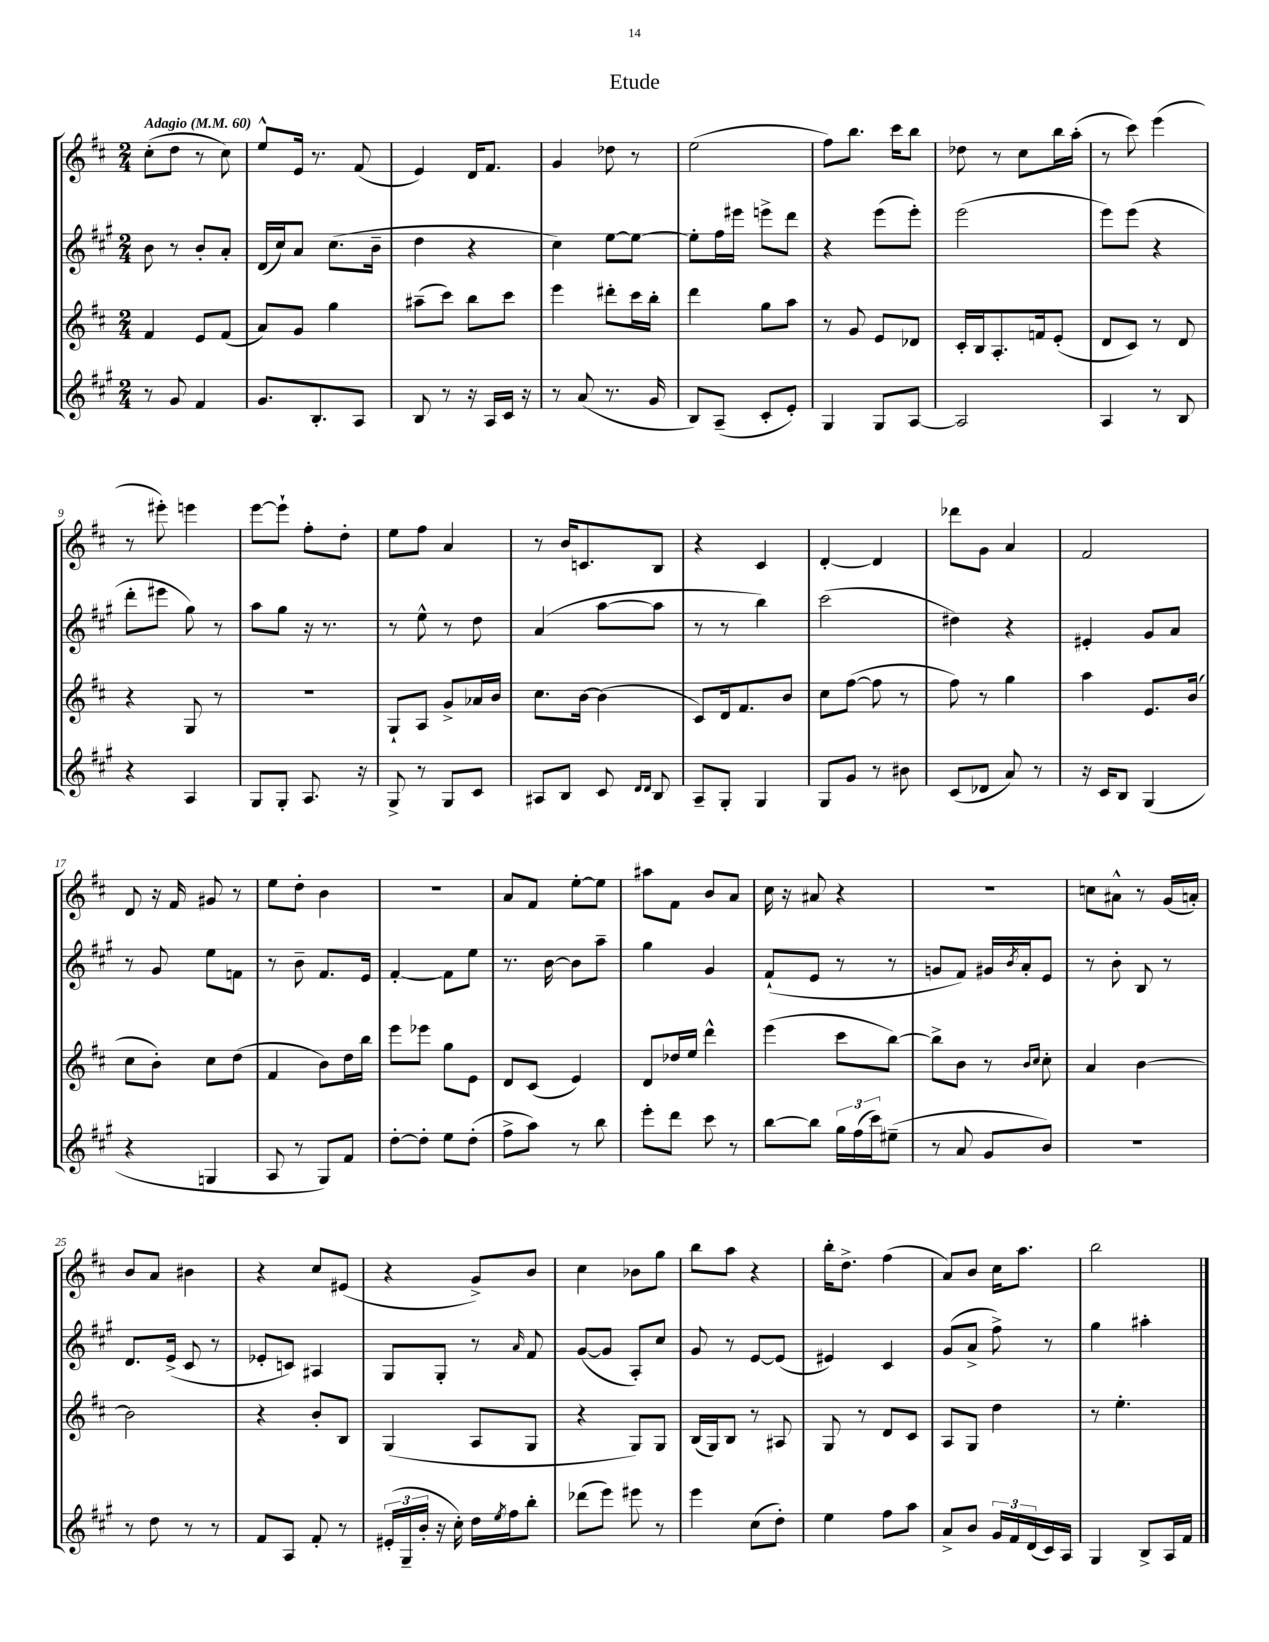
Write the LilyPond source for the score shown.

\header { title = "Etude" }
<<
\new StaffGroup <<
\new Staff = "s0" {
    \clef treble \key d \major \numericTimeSignature \time 2/4 \tempo "Adagio" 4 = 60
    cis''8-.( d''8 r8 cis''8) |
    e''8-^ e'16 r8. fis'8( |
    e'4) d'16 fis'8. |
    g'4 des''8 r8 |
    e''2( |
    fis''8) b''8. cis'''16 b''8 |
    des''8 r8 cis''8 b''16 a''16-.( |
    r8 cis'''8) e'''4( |
    r8 eis'''8-.) e'''4 |
    e'''8~ e'''8-! fis''8-. d''8-. |
    e''8 fis''8 a'4 |
    r8 b'16 c'8. b8 |
    r4 cis'4 |
    d'4~-. d'4 |
    des'''8 g'8 a'4 |
    fis'2 |
    d'8 r16 fis'16 gis'8 r8 |
    e''8 d''8-. b'4 |
    R2 |
    a'8 fis'8 e''8~-. e''8 |
    ais''8 fis'8 b'8 a'8 |
    cis''16 r16 ais'8 r4 |
    r2 |
    c''8 ais'8-^ r8 g'16( a'16-.) |
    b'8 a'8 bis'4 |
    r4 cis''8 eis'8( |
    r4 g'8->) b'8 |
    cis''4 bes'8 g''8 |
    b''8 a''8 r4 |
    b''16-. d''8.-> fis''4( |
    a'8) b'8 cis''16 a''8. |
    b''2 \bar "|." |
}
\new Staff = "s1" {
    \clef treble \key a \major \numericTimeSignature \time 2/4
    b'8 r8 b'8-. a'8-. |
    d'16( cis''16) a'8 cis''8.( b'16-- |
    d''4 r4 |
    cis''4) e''8~ e''8~ |
    e''8-. fis''16 eis'''16 e'''8-> d'''8 |
    r4 e'''8( e'''8-.) |
    e'''2( |
    e'''8) e'''8( r4 |
    d'''8-. eis'''8 gis''8) r8 |
    a''8 gis''8 r16 r8. |
    r8 e''8-^ r8 d''8 |
    a'4( a''8~ a''8 |
    r8 r8 b''4) |
    cis'''2( |
    dis''4) r4 |
    eis'4-. gis'8 a'8 |
    r8 gis'8 e''8 f'8 |
    r8 b'8-- fis'8. e'16 |
    fis'4~-. fis'8 e''8 |
    r8. b'16~ b'8 a''8-- |
    gis''4 gis'4 |
    fis'8-!( e'8 r8 r8 |
    g'8 fis'8) gis'16 \acciaccatura { b'8 } a'16-. e'8 |
    r8 b'8-. b8 r8 |
    d'8. e'16->( cis'8 r8 |
    ees'8-. c'8) ais4 |
    gis8 gis8-. r8 \grace { a'16 } fis'8 |
    gis'8~( gis'8 a8-.) cis''8 |
    gis'8 r8 e'8~ e'8( |
    eis'4) cis'4 |
    gis'8( a'8-> fis''8->) r8 |
    gis''4 ais''4-. \bar "|." |
}
\new Staff = "s2" {
    \clef treble \key d \major \numericTimeSignature \time 2/4
    fis'4 e'8 fis'8( |
    a'8) g'8 g''4 |
    ais''8--( cis'''8) b''8 cis'''8 |
    e'''4 dis'''8-. cis'''16 b''16-. |
    d'''4 g''8 a''8 |
    r8 g'8 e'8 des'8 |
    cis'16-. b16 a8.-. f'16 e'8-.( |
    d'8 cis'8) r8 d'8 |
    r4 g8 r8 |
    R2 |
    g8-! a8 g'8-> aes'16 b'16 |
    cis''8. b'16~ b'4( |
    cis'8) d'16 fis'8. b'8 |
    cis''8 fis''8~( fis''8 r8 |
    fis''8) r8 g''4 |
    a''4 e'8. b'16( |
    cis''8 b'8-.) cis''8 d''8( |
    fis'4 b'8) d''16 b''16 |
    e'''8 ees'''8 g''8 e'8 |
    d'8 cis'8( e'4) |
    d'8 des''16 e''16 d'''4-^ |
    e'''4( cis'''8 b''8~) |
    b''8-> b'8 r8 \grace { b'16 cis''16 } cis''8-. |
    a'4 b'4~ |
    b'2 |
    r4 b'8-. b8 |
    g4( a8 g8 |
    r4 g8) g8 |
    b16( g16) b8 r8 ais8 |
    g8 r8 d'8 cis'8 |
    a8 g8 d''4 |
    r8 e''4.-. \bar "|." |
}
\new Staff = "s3" {
    \clef treble \key a \major \numericTimeSignature \time 2/4
    r8 gis'8 fis'4 |
    gis'8. b8.-. a8 |
    b8 r8 r16 a16 cis'16 r16 |
    r8 a'8( r8. gis'16 |
    b8) a8--( cis'8-. e'8-.) |
    gis4 gis8 a8~ |
    a2 |
    a4 r8 b8 |
    r4 a4 |
    gis8 gis8-. a8. r16 |
    gis8-> r8 gis8 cis'8 |
    ais8 b8 cis'8 \grace { d'16 d'16 } b8 |
    a8-- gis8-. gis4 |
    gis8 gis'8 r8 bis'8 |
    cis'8( des'8 a'8) r8 |
    r16 cis'16 b8 gis4( |
    r4 g4 |
    a8 r8 gis8) fis'8 |
    d''8~-. d''8-. e''8 d''8-.( |
    fis''8-> a''8) r8 b''8 |
    e'''8-. d'''8 cis'''8 r8 |
    b''8~ b''8 \tuplet 3/2 { gis''16 fis''16( cis'''16) } eis''8--( |
    r8 a'8 gis'8 b'8) |
    R2 |
    r8 d''8 r8 r8 |
    fis'8 a8 fis'8-. r8 |
    \tuplet 3/2 { eis'16-.( gis16-- b'16-. } r16 cis''16-.) d''16 \acciaccatura { e''8 } fis''16 b''8-. |
    des'''8( e'''8) eis'''8 r8 |
    e'''4 cis''8( d''8-.) |
    e''4 fis''8 a''8 |
    a'8-> b'8 \tuplet 3/2 { gis'16 fis'16 d'16( } cis'16) a16 |
    gis4 b8-> a16 fis'16 \bar "|." |
}
>>
>>
